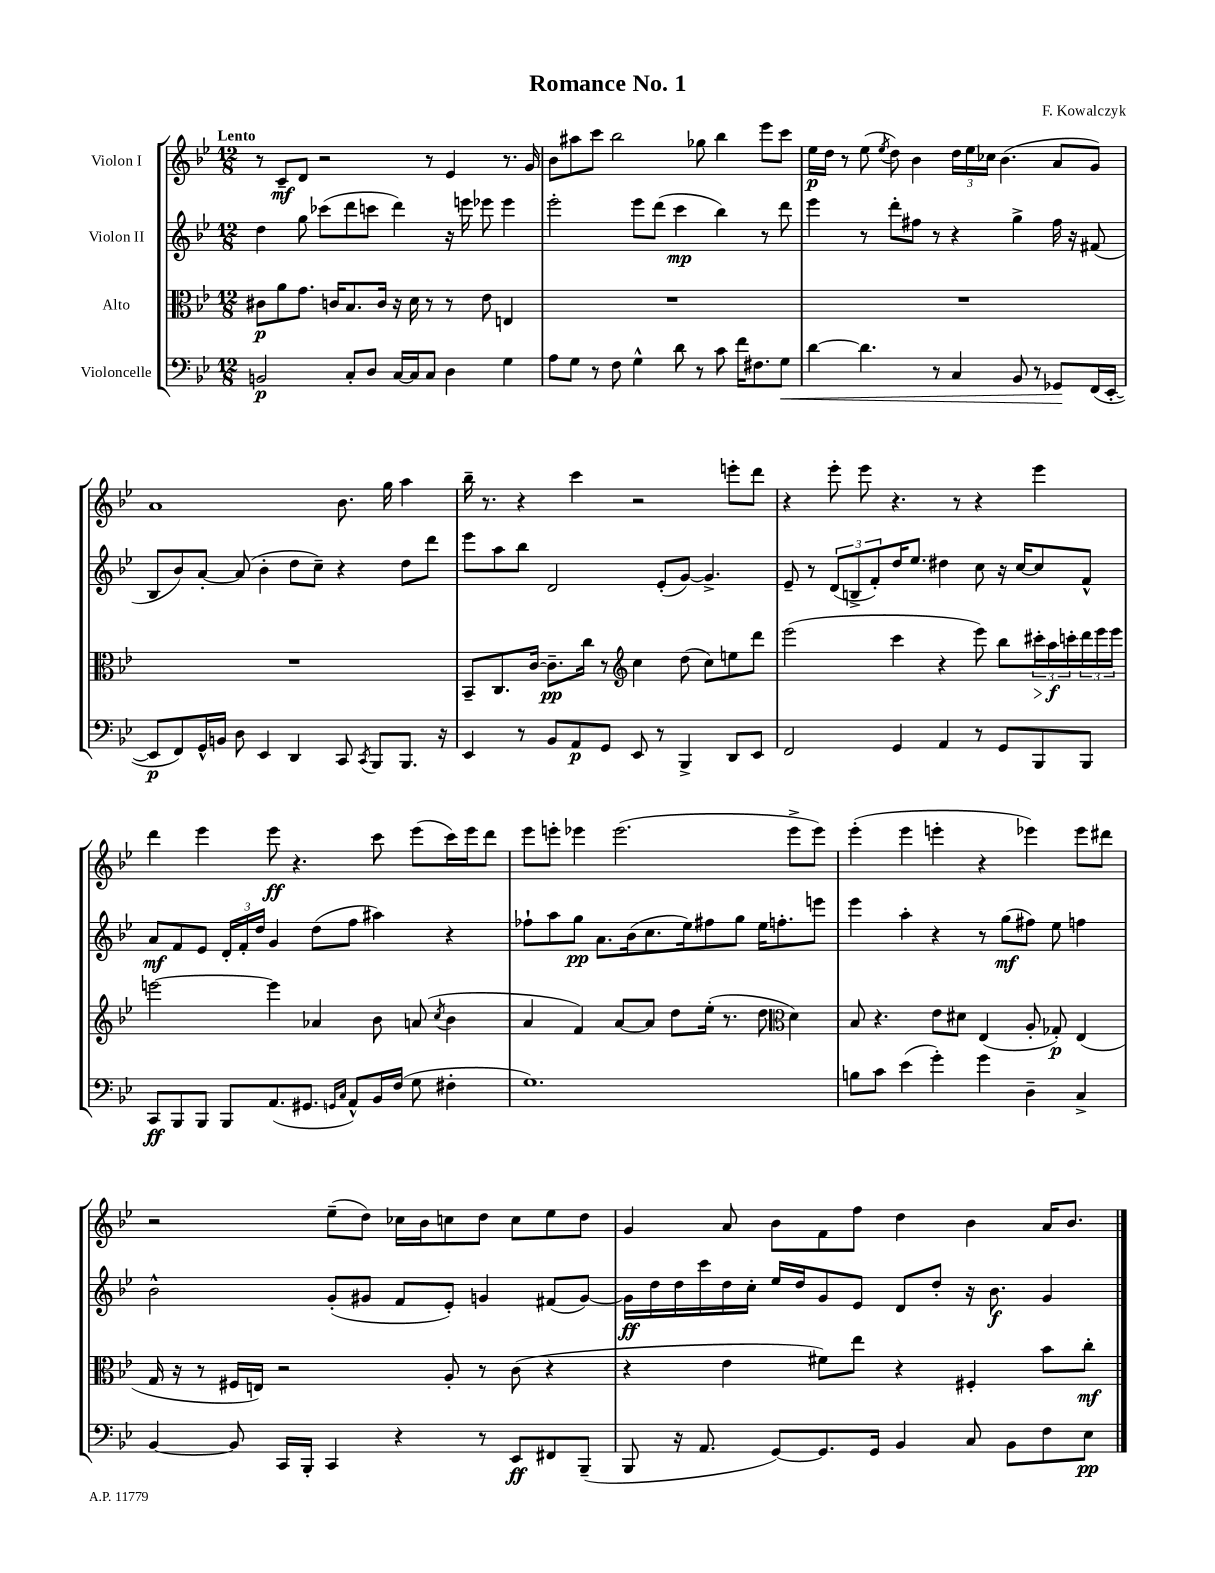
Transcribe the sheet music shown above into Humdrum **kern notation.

**kern	**dynam	**kern	**dynam	**kern	**dynam	**kern	**dynam
*part4	*part4	*part3	*part3	*part2	*part2	*part1	*part1
*staff4	*staff4	*staff3	*staff3	*staff2	*staff2	*staff1	*staff1
*I"Violoncelle	*	*I"Alto	*	*I"Violon II	*	*I"Violon I	*
*clefF4	*	*clefC3	*	*clefG2	*	*clefG2	*
*k[b-e-]	*	*k[b-e-]	*	*k[b-e-]	*	*k[b-e-]	*
*M12/8	*	*M12/8	*	*M12/8	*	*M12/8	*
=1	=1	=1	=1	=1	=1	=1	=1
!	!	!	!	!	!	!LO:TX:a:B:t=Lento	!
2BBn/	p	8c#X\L	p	4dd\	.	8r	.
.	.	8a\	.	.	.	8c~/L	mf
.	.	8.g\J	.	8gg\	.	8d/J	.
.	.	.	.	(8ccc-X\L	.	2r	.
.	.	16cn/KL	.	.	.	.	.
8C'/L	.	8.B-/	.	8ddd\	.	.	.
8D/J	.	.	.	8cccn\J	.	.	.
.	.	16c/Jk	.	.	.	.	.
[16C/LL	.	16r	.	4ddd\)	.	.	.
16C/J]	.	16d\	.	.	.	.	.
8C/J	.	8r	.	.	.	8r	.
4D\	.	8r	.	16r	.	4e-/	.
.	.	.	.	16eeen\	.	.	.
.	.	8e-\	.	8eee-X\	.	.	.
4G\	.	4En/	.	4eee-\	.	8.r	.
.	.	.	.	.	.	16g/	.
=2	=2	=2	=2	=2	=2	=2	=2
8A\L	.	1.r	.	2eee-'\	.	8b-\L	.
8G\J	.	.	.	.	.	8aa#X\	.
8r	.	.	.	.	.	8ccc\J	.
8F\	.	.	.	.	.	2bb-\	.
4G^^\	.	.	.	8eee-\L	.	.	.
.	.	.	.	(8ddd\J	.	.	.
8d\	.	.	.	4ccc\	mp	.	.
8r	.	.	.	.	.	8gg-X\	.
8c\	.	.	.	4bb-\)	.	4bb-\	.
16f\KL	.	.	.	.	.	.	.
8.F#X\	.	.	.	.	.	.	.
.	.	.	.	8r	.	8eee-\L	.
!	!LO:HP:b	!	!	!	!	!	!
8G\J	<	.	.	8ddd\	.	8ccc\J	.
=3	=3	=3	=3	=3	=3	=3	=3
[4d\	.	1.r	.	4eee-\	.	16ee-\LL	p
.	.	.	.	.	.	16dd\JJ	.
.	.	.	.	.	.	8r	.
4.d\]	.	.	.	8r	.	(8ee-\	.
.	.	.	.	.	.	8qee-/	.
.	.	.	.	8ddd'\L	.	8dd\)	.
.	.	.	.	8ff#X\J	.	4b-\	.
8r	.	.	.	8r	.	.	.
4C/	.	.	.	4r	.	24dd\LL	.
.	.	.	.	.	.	24ee-\	.
.	.	.	.	.	.	24cc-X\JJ	.
.	.	.	.	.	.	(4.b-\	.
8BB-/	.	.	.	4gg^\	.	.	.
8r	.	.	.	.	.	.	.
8GG-X/L	.	.	.	16ff#\	.	8a/L	.
.	.	.	.	16r	.	.	.
(16FF/L	[	.	.	(8f#X/	.	8g/J)	.
[16EE-'/JJ	.	.	.	.	.	.	.
!!LO:LB:g=z
=4	=4	=4	=4	=4	=4	=4	=4
8EE-/L]	p	1.r	.	8B-/L	.	1a	.
8FF/)	.	.	.	8b-/)	.	.	.
16GG^^/L	.	.	.	[8a'/J	.	.	.
16BBn/JJ	.	.	.	.	.	.	.
8D\	.	.	.	(8a/]	.	.	.
4EE-/	.	.	.	4b-'\	.	.	.
4DD/	.	.	.	8dd\L	.	.	.
.	.	.	.	8cc~\J)	.	.	.
8CC/	.	.	.	4r	.	8.b-\	.
8qCC/	.	.	.	.	.	.	.
8BBB-/L	.	.	.	.	.	.	.
.	.	.	.	.	.	16gg\	.
8.BBB-/J	.	.	.	8dd\L	.	4aa\	.
.	.	.	.	8ddd\J	.	.	.
16r	.	.	.	.	.	.	.
=5	=5	=5	=5	=5	=5	=5	=5
4EE-/	.	8BB-~/L	.	8eee-\L	.	16bb-~\	.
.	.	.	.	.	.	8.r	.
.	.	8.C/	.	8aa\	.	.	.
8r	.	.	.	8bb-\J	.	4r	.
.	.	[16c/Jk	.	.	.	.	.
8BB-/L	.	8.c~\L]	pp	2d/	.	.	.
8AA/	p	.	.	.	.	4ccc\	.
.	.	16cc\Jk	.	.	.	.	.
8GG/J	.	8r	.	.	.	.	.
*	*	*clefG2	*	*	*	*	*
8EE-/	.	4cc\	.	.	.	2r	.
8r	.	.	.	(8e-'/L	.	.	.
4BBB-^/	.	(8dd\	.	[8g/J)	.	.	.
.	.	8cc\L)	.	4.g^/]	.	.	.
8DD/L	.	8een\	.	.	.	8eeen'\L	.
8EE-/J	.	8ddd\J	.	.	.	8ddd\J	.
=6	=6	=6	=6	=6	=6	=6	=6
2FF/	.	(2eee-\	.	8e-~/	.	4r	.
.	.	.	.	8r	.	.	.
.	.	.	.	(12d/L	.	8eee-'\	.
.	.	.	.	12Bn^/	.	.	.
.	.	.	.	.	.	8eee-\	.
.	.	.	.	12f'/)	.	.	.
4GG/	.	4ccc\	.	16dd/K	.	4.r	.
.	.	.	.	8.ee-/J	.	.	.
4AA/	.	4r	.	4dd#X\	.	.	.
.	.	.	.	.	.	8r	.
8r	.	8eee-\)	.	8cc\	.	4r	.
8GG/L	.	8bb-\L	.	16r	.	.	.
.	.	.	.	[16cc/KL	.	.	.
!	!	!	!LO:HP:b	!	!	!	!
8BBB-/	.	24ccc#X'\L	>	8cc/]	.	4eee-\	.
.	.	24aa\	f	.	.	.	.
.	.	24cccn'\	]	.	.	.	.
8BBB-/J	.	24ddd\	.	8f^^/J	.	.	.
.	.	24eee-\	.	.	.	.	.
.	.	24eee-\JJ	.	.	.	.	.
!!LO:LB:g=z
=7	=7	=7	=7	=7	=7	=7	=7
8CC/L	ff	[2eeen\	.	8a/L	mf	4ddd\	.
8BBB-/	.	.	.	8f/	.	.	.
8BBB-/J	.	.	.	8e-/J	.	4eee-\	.
8BBB-/L	.	.	.	24d'/LL	.	.	.
.	.	.	.	24f'/	.	.	.
.	.	.	.	24dd/JJ	.	.	.
(8.AA/	.	4eee\]	.	4g/	.	8eee-\	ff
.	.	.	.	.	.	4.r	.
8.GG#X/J	.	.	.	.	.	.	.
.	.	4a-X/	.	(8dd\L	.	.	.
16qqGGn/LL	.	.	.	.	.	.	.
16qqC/JJ	.	.	.	.	.	.	.
8AA^^/L)	.	.	.	8ff\J	.	.	.
16BB-/L	.	8b-\	.	4aa#X\)	.	8ccc\	.
(16F/JJ	.	.	.	.	.	.	.
8G\	.	(8an/	.	.	.	(8eee-\L	.
.	.	8qcc/	.	.	.	.	.
4F#X'\	.	4b-\	.	4r	.	16ccc\L)	.
.	.	.	.	.	.	16eee-\J	.
.	.	.	.	.	.	8ddd\J	.
=8	=8	=8	=8	=8	=8	=8	=8
1.G)	.	4a/	.	8ff-X`\L	.	8eee-\L	.
.	.	.	.	8aa\	.	8eeen'\J	.
.	.	4f/)	.	8gg\J	pp	4eee-X\	.
.	.	.	.	8.a\L	.	.	.
.	.	[8a/L	.	.	.	(2.eee-\	.
.	.	.	.	(16b-\k	.	.	.
.	.	8a/J]	.	8.cc\	.	.	.
.	.	8dd\L	.	.	.	.	.
.	.	.	.	16ee-\k)	.	.	.
.	.	(16ee-'\Jk	.	8ff#X\	.	.	.
.	.	8.r	.	.	.	.	.
.	.	.	.	8gg\J	.	.	.
.	.	8dd\	.	16ee-\KL	.	.	.
.	.	.	.	8.ffn'\	.	.	.
*	*	*clefC3	*	*	*	*	*
.	.	4d\)	.	.	.	8eee-^\L	.
.	.	.	.	8eeen\J	.	8eee-\J)	.
=9	=9	=9	=9	=9	=9	=9	=9
8Bn\L	.	8B-/	.	4eee-\	.	(4eee-'\	.
8c\J	.	4.r	.	.	.	.	.
(4e-\	.	.	.	4aa'\	.	4eee-\	.
4g'\)	.	8e-\L	.	4r	.	4eeen'\	.
.	.	8d#X\J	.	.	.	.	.
4g\	.	(4E-/	.	8r	.	4r	.
.	.	.	.	(8gg\L	mf	.	.
4D~\	.	8A'/	.	8ff#X\J)	.	4eee-X\)	.
.	.	8G-X'/)	p	8ee-\	.	.	.
4C^/	.	(4E-/	.	4ffn\	.	8eee-\L	.
.	.	.	.	.	.	8ddd#X\J	.
!!LO:LB:g=z
=10	=10	=10	=10	=10	=10	=10	=10
[4BB-/	.	16G/	.	2b-^^\	.	2r	.
.	.	16r	.	.	.	.	.
.	.	8r	.	.	.	.	.
8BB-/]	.	16F#X/LL	.	.	.	.	.
.	.	16En/JJ)	.	.	.	.	.
16CC/LL	.	2r	.	.	.	.	.
16BBB-'/JJ	.	.	.	.	.	.	.
4CC/	.	.	.	(8g'/L	.	(8ee-~\L	.
.	.	.	.	8g#X/J	.	8dd\J)	.
4r	.	.	.	8f/L	.	16cc-X\LL	.
.	.	.	.	.	.	16b-\J	.
.	.	8A'/	.	8e-'/J)	.	8ccn\	.
8r	.	8r	.	4gn/	.	8dd\J	.
8EE-/L	ff	(8c\	.	.	.	8cc\L	.
8FF#X/	.	4r	.	(8f#X/L	.	8ee-\	.
(8BBB-~/J	.	.	.	[8g/J)	.	8dd\J	.
=11	=11	=11	=11	=11	=11	=11	=11
8BBB-/	.	4r	.	16g\LL]	ff	4g/	.
.	.	.	.	16dd\	.	.	.
16r	.	.	.	16dd\	.	.	.
8.AA/	.	.	.	16ccc\	.	.	.
.	.	4e-\	.	16dd\	.	8a/	.
.	.	.	.	16cc'\JJ	.	.	.
[8GG/L)	.	.	.	16ee-/LL	.	8b-\L	.
.	.	.	.	16dd/J	.	.	.
8.GG/]	.	8f#X\L)	.	8g/	.	8f\	.
.	.	8ee-\J	.	8e-/J	.	8ff\J	.
16GG/Jk	.	.	.	.	.	.	.
4BB-/	.	4r	.	8d/L	.	4dd\	.
.	.	.	.	8dd'/J	.	.	.
8C/	.	4F#X'/	.	16r	.	4b-\	.
.	.	.	.	8.b-\	f	.	.
8BB-\L	.	.	.	.	.	.	.
8F\	.	8b-\L	.	4g/	.	16a/KL	.
.	.	.	.	.	.	8.b-/J	.
8E-\J	pp	8cc'\J	mf	.	.	.	.
==	==	==	==	==	==	==	==
*-	*-	*-	*-	*-	*-	*-	*-
